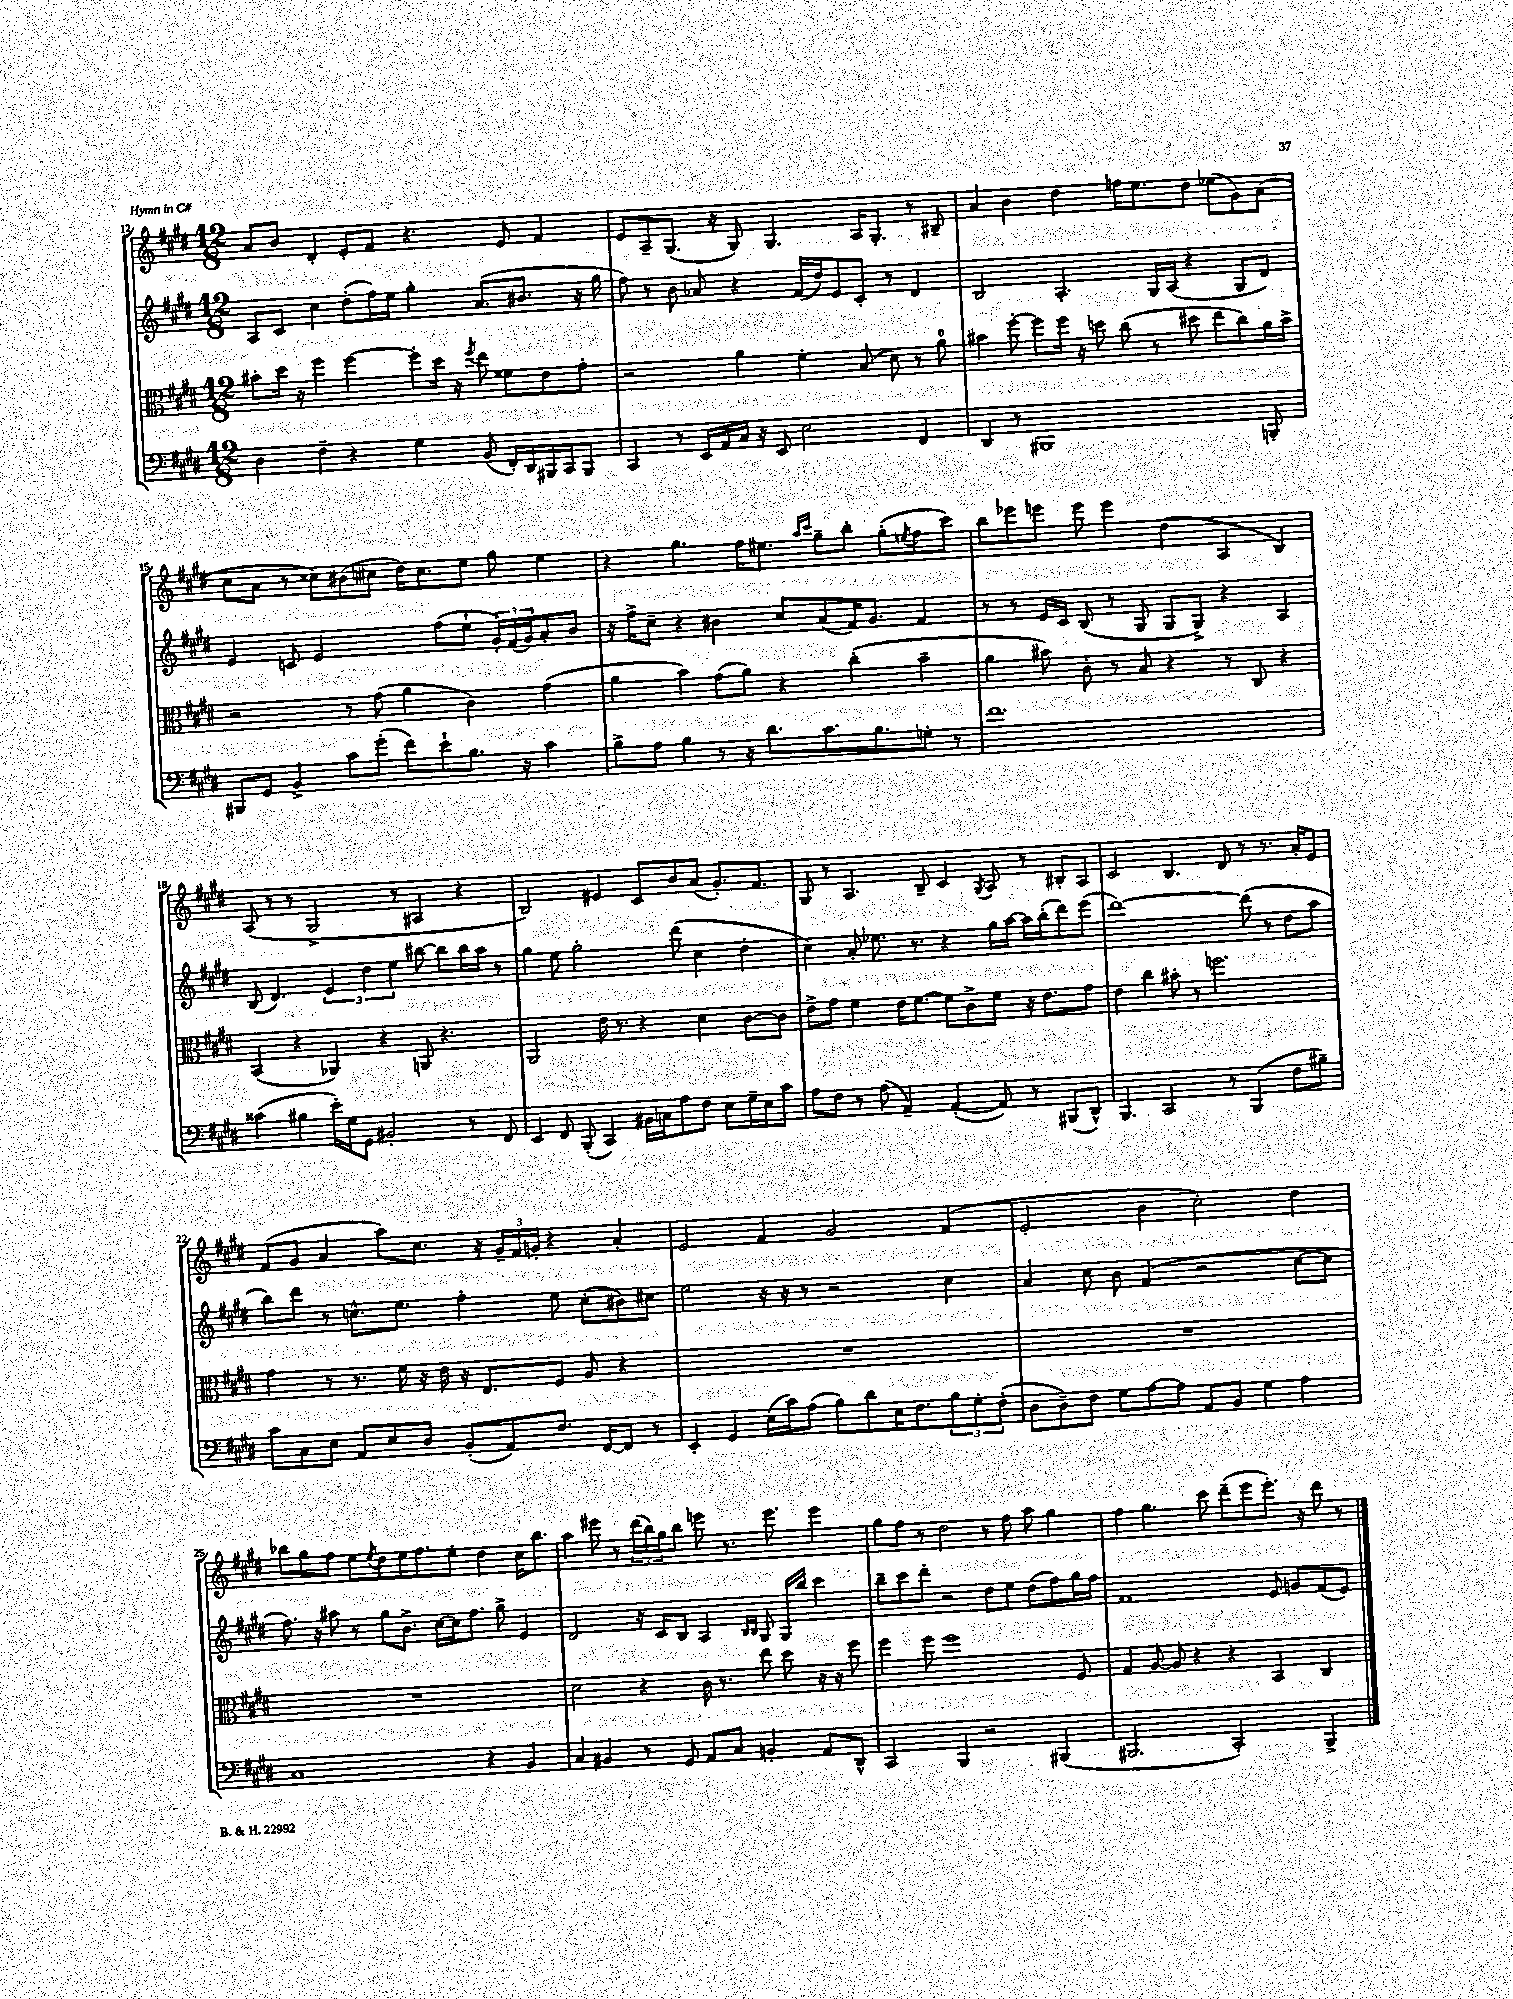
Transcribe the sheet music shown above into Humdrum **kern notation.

**kern	**kern	**kern	**kern
*staff4	*staff3	*staff2	*staff1
*clefF4	*clefC3	*clefG2	*clefG2
*k[f#c#g#d#]	*k[f#c#g#d#]	*k[f#c#g#d#]	*k[f#c#g#d#]
*M12/8	*M12/8	*M12/8	*M12/8
4D#\	8b#'\L	8A/L	8a/L
.	16dd#\Jk	8c#/J	8b/J
.	16r	.	.
4F#~\	4ff#\	4cc#\	4d#'/
4r	[4ff#\	(8dd#'\L	8e'/L
.	.	16ff#\L)	8f#/J
.	.	16ee\JJ	.
4G#\	8ff#'\]L	4gg#'\	4.r
.	16dd#\Jk	.	.
.	16r	.	.
.	8qff#/	.	.
(8BB/	8ee\	(8.a/L	.
16FF#'/LL)	8f##\L	.	8e/
16DD#/	.	8.b#/J	.
16BBB#/	8e\	.	4f#/
16CC#/J	.	.	.
8BBB#/J	8g#'\J	16r	.
.	.	16gg#\	.
=	=	=	=
4CC#/	2r	8ff#\)	8e/L
.	.	8r	8A~/
8r	.	8b\	(8.G#/J
16EE/LL	.	8a-/	.
16AA/	.	.	16r
16C#/JJ	4a\	4r	8G#/)
16r	.	.	.
8EE/	.	.	4.G#/
2E\	4f#'\	(16f#/LL	.
.	.	16dd#/J)	.
.	.	8e/	.
.	(8B/	8c#'/J	16A/LK
.	.	.	8.G#'/J
.	8d#\)	8r	.
4FF#/	8r	4d#/	8r
.	8a\	.	8B#~/
=	=	=	=
4DD#/	4b#\	2B/	4a/
8r	[8ff#'\	.	4b\
1BBB#	8ff#\]L	.	.
.	16ff#\Jk	4.A'/	4dd#\
.	16r	.	.
.	8dd\	.	.
.	(8cc#\	.	16ff\LK
.	.	.	8.ee\
.	8r	16G#/LL	.
.	.	(16A/JJ	.
.	8dd#\	4r	8dd#\J
.	8ee\L	.	(8ee-\L
.	8cc#\)	8G#/L	8g#\)
8BBB'/	16a\L	8d#/J)	(8a\J
.	16b#^\JJ	.	.
=	=	=	=
8BBB#/L	2r	4e/	8cc#\L
8GG#/J	.	.	8a\J
4BB^/	.	8c/	8r
.	.	2e/	8cc##\L)
8c#\L	8r	.	(8b#\
(8g#'\J	(8g#\	.	8cc#\J
8f#\L)	4a\	.	16dd#\LK)
.	.	.	8.cc#\
8e`\	.	(8ff#\L	.
8.B\J	4c#\)	8ee`\J	8ee\J
.	.	24g#'/LL)	8gg#\
.	.	(24f#/	.
16r	.	.	.
.	.	24g#/J)	.
4c#\	(4g#\	8a'/	4ee\
.	.	8b/J	.
=	=	=	=
8B^\L	4a\	16r	4r
.	.	16ff#^\LK	.
8A\J	.	8cc#~\J	.
4B\	4b\)	4r	4.gg#\
8r	(8g#\L	4b#\	.
16r	8a\J)	.	16ff#\LK
8.d#\L	.	.	8.ee#\J
.	4r	8cc#/L	.
.	.	.	16qqaa/LL
.	.	.	16qqccc#/JJ
8.c#\	.	(8a/	8gg#~\L
.	(4cc#'\	16f#/K)	8bb'\J
8.B\	.	8.g#/J	.
.	.	.	(8gg#'\L
.	.	.	8qee/
8G'\J	4b~\	4f#/	8ff#\
8r	.	.	8ccc#\J)
=	=	=	=
1.f#	4a\	8r	8bb\L
.	.	8r	8eee-\
.	8b#\)	16e/LL	8eee\J
.	.	16c#/JJ	.
.	8c#'\	(8B/	8eee\
.	8r	8r	4eee\
.	8B/	8G#/	.
.	4r	8G#/L	(4dd#\
.	.	8G#^/J)	.
.	8r	4r	4A/
.	8C#/	.	.
.	4r	4A/	4B/)
=	=	=	=
(4c##\	(4BB/	(8B/	(8A/
.	.	4.d#/)	8r
4B#\	4r	.	8r
.	.	.	2G#^/
16e'\LL)	4AA-/)	6e/	.
16G#\J	.	.	.
8GG#\J	.	.	.
.	.	6dd#\	.
2BB#'/	4r	.	.
.	.	6ee\	.
.	.	.	8r
.	8AA/	[8bb#\	4A#/
.	4.r	8bb#\]L	.
8r	.	16bb#\L	4r
.	.	16aa\JJ	.
8FF#/	.	8r	.
=	=	=	=
4EE/	2AA/	4gg#\	2B/)
8FF#/	.	8ee\	.
(8BBB'/	.	2gg#'\	.
4CC#/)	16e\	.	4e#/
.	8.r	.	.
16BB#\LL	4r	.	8c#/L
16C\J	.	.	.
8A\	.	(8ddd#\	8b/
8F#\J	4d#\	4cc#\	(8a/J
8E\L	.	.	8.g#'/L)
16G#~\L	[8c#\L	4dd#'\	.
16E\J	.	.	8.f#/J
8c#\J	8c#\]J	.	.
=	=	=	=
8A\L	8e^\L	4cc#\)	8G#/
8F#\J	8g#\J	.	8r
8r	4f#\	8a'/	4.A/
(8A\	.	8.ee-\	.
4AA~/)	16e\LK	.	.
.	[8.f#\J	8.r	.
.	.	.	8B~/
([4AA'/	8f#\]L	4r	4c#/
.	8c#^\	.	.
.	.	.	8qG#/
8AA/])	8f#\J	16gg#\LL	8A/
.	.	[16aa\JJ	.
8r	16r	16aa\]LL	8r
.	8.e\L	(16bb'\J	.
(8BBB#/L	.	8ddd#\)	8B#'/L
8DD#^^/J)	8g#\J	(8eee\J	8A/J
=	=	=	=
4.BBB/	4e\	[1ddd#)	2c#/
.	4cc#\	.	.
2CC#/	.	.	.
.	8b#'\	.	4.B/
.	8r	.	.
.	2.ff\	.	.
8r	.	.	8d#/
(4BBB/	.	(8ddd#\]	8r
.	.	8r	8.r
8F#\L	.	8dd#\L	.
.	.	.	16a'/LK
8B#~\J)	.	8aa\J	8e/J
=	=	=	=
8c#\L	4g#\	8bb\L)	(8f#/L
8C#\	.	8ddd#\J	8g#/J
8E\J	8r	8r	4a/
8AA/L	8.r	8.cc^^\L	.
8E/	.	.	8aa\L)
.	16f#\	8.ee\J	.
8D#/J	16r	.	8.cc#\J
.	16e\	.	.
(8BB'/L	16r	4ff#'\	.
.	8.E/L	.	16r
8AA/)	.	.	24g#~/LL
.	.	.	24f#/
.	.	.	24g'/JJ
8.F#/J	8F#/J	8ee\	4r
.	8A/	(8cc'\L	.
[16FF#/LK	.	.	.
8FF#/]J	4r	8b#\)	4a'/
8r	.	8cc#\J	.
=	=	=	=
4EE'/	1.r	2ee\	2e/
4GG#/	.	.	.
(16E\LL	.	16r	4f#/
16c#\J)	.	16r	.
(8A\J	.	8r	.
8B\L)	.	2r	2g#/
8d#\	.	.	.
16E\K	.	.	.
8.F#\	.	.	.
12B\	.	4cc#\	(4f#/
12G#'\	.	.	.
(12F#'\J	.	.	.
=	=	=	=
8D#\L	1.r	4a/	2e'/
8D#~\)	.	.	.
8F#\J	.	8cc#\	.
8G#\L	.	8b\	.
[8A\	.	(4f#/	4b\
8A\]J	.	.	.
8AA/L	.	2r	2cc#'\)
8BB/J	.	.	.
4G#\	.	.	.
4A\	.	[8cc#\L	4dd#\
.	.	8cc#\]J	.
=	=	=	=
1C#	1.r	8.ff#\)	8bb-\L
.	.	.	8gg#\
.	.	16r	.
.	.	8aa#\	8ff#\J
.	.	8r	8ee\L
.	.	.	8qee/
.	.	8gg#\L	8dd#\
.	.	8.b^\J	16ee\K
.	.	.	8.ff#\
.	.	[16cc#\LL	.
.	.	16cc#\]J	8ee'\J
.	.	8.ff#\J	.
4r	.	.	4dd#\
.	.	8gg#^\	.
4BB/	.	4e/	16cc#\LK
.	.	.	8.bb-\J
=	=	=	=
4C#/	2d#\	2d#/	4aa\
4BB#/	.	.	8eee#\
.	.	.	8r
8r	4r	16r	(24ddd#\LL
.	.	.	24bb\)
.	.	16c#/LK	.
.	.	.	24gg#\J
8GG#/	.	8B/J	8bb\J
8AA/L	16c#\	4A/	8eee\
.	8.r	.	.
8C#/J	.	.	8.r
.	.	16qqB/LL	.
.	.	16qqB/JJ	.
4BB'/	8ee\	8G#/	.
.	.	.	8.eee\
.	8dd#\	16G#/LL	.
.	.	16bb/JJ	.
8AA/L	16r	4ccc#\	4eee\
.	16r	.	.
8DD#^^/J	8ff#\	.	.
=	=	=	=
2CC#/	4ff#\	8bb~\L	8gg#\L
.	.	8ccc#\	8ff#\J
.	8ff#\	8ddd#'\J	8r
.	1ff#	2r	2dd#\
4BBB/	.	.	.
2r	.	.	.
.	.	8dd#\L	8r
.	.	8ee\J	8ff#\
.	.	(8dd#\L	8aa\
(4BBB#/	.	8ff#\)	4gg#\
.	8F#/	16gg#\L	.
.	.	16ff#\JJ	.
=	=	=	=
2.BBB#/	4G#/	1f#	4ff#\
.	[8A/	.	4.gg#\
.	8A/]	.	.
.	4r	.	.
.	.	.	8ccc#\
2CC#'/)	4r	.	(8ddd#~\L
.	.	.	8eee\
.	4BB/	8e/	8.eee'\J)
.	.	8g/L	.
.	.	.	16r
4BBB#^/	4C#/	(8f#/	8ddd#\
.	.	8e/J)	8r
==	==	==	==
*-	*-	*-	*-
